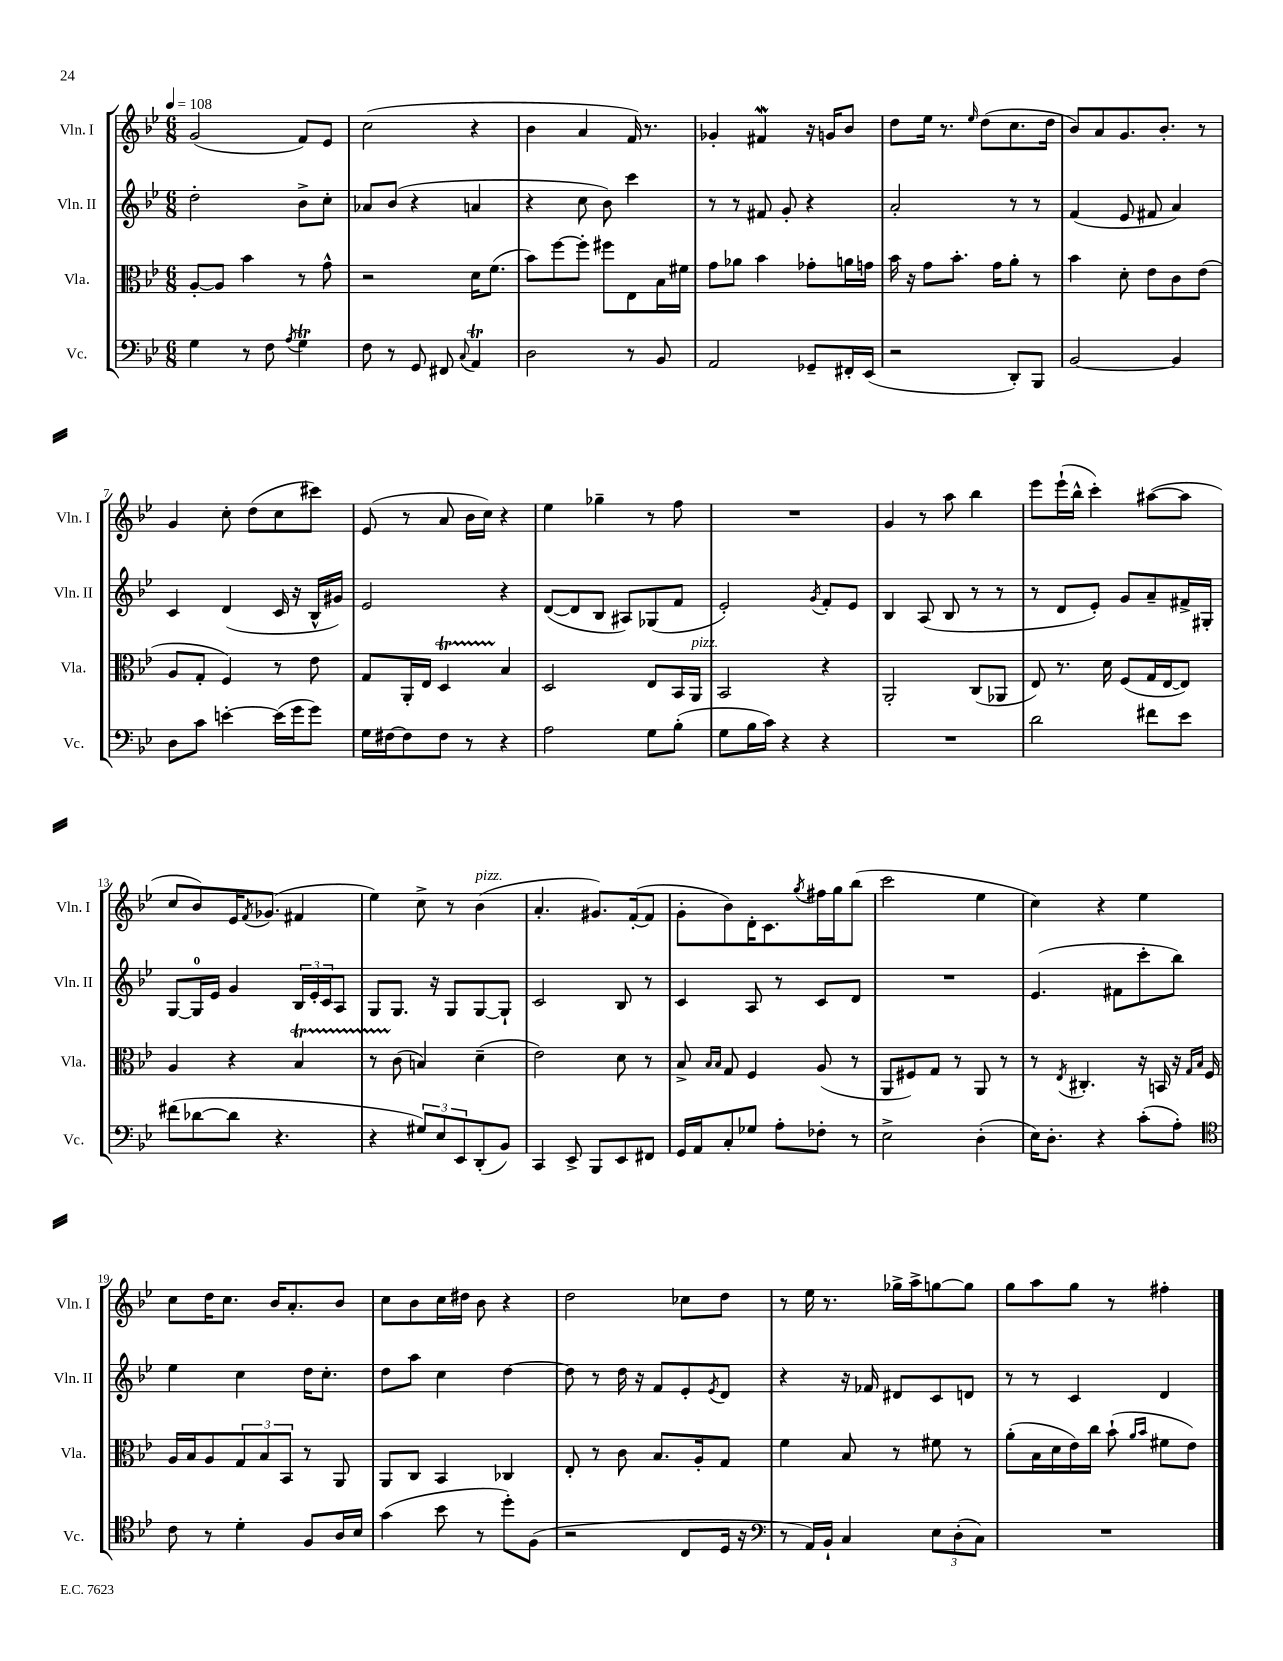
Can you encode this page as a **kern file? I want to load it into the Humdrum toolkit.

**kern	**kern	**kern	**kern
*part4	*part3	*part2	*part1
*staff4	*staff3	*staff2	*staff1
*I"Vc.	*I"Vla.	*I"Vln. II	*I"Vln. I
*I'Vc.	*I'Vla.	*I'Vln. II	*I'Vln. I
*clefF4	*clefC3	*clefG2	*clefG2
*k[b-e-]	*k[b-e-]	*k[b-e-]	*k[b-e-]
*M6/8	*M6/8	*M6/8	*M6/8
*MM108	*MM108	*MM108	*MM108
=1	=1	=1	=1
4G\	[8A'/L	2dd'\	(2g/
.	8A/J]	.	.
8r	4b-\	.	.
8F\	.	.	.
8qA/	.	.	.
4GT\	8r	8b-^\L	8f/L)
.	8g^^\	8cc'\J	8e-/J
=2	=2	=2	=2
8F\	2r	8a-X/L	(2cc\
8r	.	(8b-/J	.
8GG/	.	4r	.
8FF#X/	.	.	.
8qqC/	.	.	.
4AAt/	16d\KL	4an/	4r
.	(8.f\J	.	.
=3	=3	=3	=3
2D\	8b-\L)	4r	4b-\
.	[8ff\	.	.
.	8ff'\J]	8cc\	4a/
.	8ff#X\L	8b-\)	.
8r	8E-\	4ccc\	16f/)
.	.	.	8.r
8BB-/	16B-\L	.	.
.	16f#X\JJ	.	.
=4	=4	=4	=4
2AA/	8g\L	8r	4g-X'/
.	8a-X\J	8r	.
.	4b-\	8f#X/	4f#XW/
.	.	8g'/	.
8GG-X~/L	8g-X'\L	4r	16r
.	.	.	16gn/KL
16FF#X'/L	16an\L	.	8b-/J
(16EE-/JJ	16gn\JJ	.	.
=5	=5	=5	=5
2r	16b-\	2a'/	8dd\L
.	16r	.	.
.	8g\L	.	16ee-\Jk
.	.	.	8.r
.	8.b-'\J	.	.
.	.	.	16qqee-/
.	.	.	(8dd\L
.	16g\KL	.	.
8DD'/L)	8a'\J	8r	8.cc\
8BBB-/J	8r	8r	.
.	.	.	16dd\Jk
=6	=6	=6	=6
[2BB-/	4b-\	(4f/	8b-/L)
.	.	.	8a/
.	8d'\	8e-/	8.g/
.	8e-\L	8f#X/	.
.	.	.	8.b-'/J
4BB-/]	8c\	4a/)	.
.	(8e-\J	.	8r
!!LO:LB:g=z
=7	=7	=7	=7
8D\L	8A/L	4c/	4g/
8c\J	8G'/J	.	.
[4en'\	4F/)	(4d/	8cc'\
.	.	.	(8dd\L
(16e\LL]	8r	16c/	8cc\
16g\J	.	16r	.
8g\J)	8e-\	16B-^^/LL	8ccc#X\J)
.	.	16g#X/JJ)	.
=8	=8	=8	=8
16G\LL	8G/L	2e-/	(8e-/
[16F#X\J	.	.	.
8F#\]	16AA'/L	.	8r
.	16E-/JJ	.	.
8F#\J	4Dt/	.	8a/
8r	.	.	16b-\LL
.	.	.	16cc\JJ)
4r	4B-/	4r	4r
=9	=9	=9	=9
2A\	2D/	([8d/L	4ee-\
.	.	8d/]	.
.	.	8B-/J	4gg-X~\
.	.	8A#X/L)	.
8G\L	8E-/L	(8G-X/	8r
(8B-'\J	16BB-/L	8f/J	8ff\
!	!LO:TX:a:i:t=pizz.	!	!
.	16AA/JJ	.	.
=10	=10	=10	=10
8G\L	2BB-/	2e-'/)	2.r
16B-\L	.	.	.
16c\JJ)	.	.	.
4r	.	.	.
.	.	8qg/	.
4r	4r	8f'/L	.
.	.	8e-/J	.
=11	=11	=11	=11
2.r	2AA'/	4B-/	4g/
.	.	(8A/	8r
.	.	8B-/	8aa\
.	(8C/L	8r	4bb-\
.	8AA-X/J	8r	.
=12	=12	=12	=12
2d\	8E-/)	8r	8eee-\L
.	8.r	8d/L	(16eee-`\L
.	.	.	16bb-^^\JJ
.	.	8e-'/J)	4ccc'\)
.	16d\	.	.
.	(8F/L	8g/L	.
8f#X\L	16G/L	8a~/	([8aa#X\L
.	[16E-/J	.	.
8e-\J	8E-/J])	16f#X^/L	8aa#\J]
.	.	16G#X'/JJ	.
!!LO:LB:g=z
=13	=13	=13	=13
(8f#X\L	4A/	[8G/L	8cc/L
[8d-X\	.	16G/L]	8b-/)
.	.	16e-/JJ	.
8d-\J]	4r	4g/	16e-/K
.	.	.	8qf/
.	.	.	(8.g-X/J
4.r	.	.	.
.	4B-T/	24B-/LL	4f#X/
.	.	24e-'/	.
.	.	24c/J	.
.	.	8A/J	.
=14	=14	=14	=14
4r	8r	8G/L	4ee-\)
.	(8c\	8.G/J	.
12G#X/L)	4Bn/)	.	8cc^\
.	.	16r	.
12E-/	.	.	.
.	.	8G/L	8r
12EE-/	.	.	.
!	!	!	!LO:TX:a:i:t=pizz.
(8DD'/	(4d~\	[8G/	(4b-\
8BB-/J)	.	8G`/J]	.
=15	=15	=15	=15
4CC/	2e-\)	2c/	4.a'/
8EE-^/	.	.	.
8BBB-/L	.	.	8.g#X/L)
8EE-/	8d\	8B-/	.
.	.	.	([16f'/k
8FF#X/J	8r	8r	8f/J]
=16	=16	=16	=16
16GG/LL	8B-^/	4c/	8g'\L
16AA/J	.	.	.
.	16qqB-/LL	.	.
.	16qqB-/JJ	.	.
8C'/	8G/	.	8b-\)
8G-X/J	4F/	8A/	16d'\K
.	.	.	8.c\
8A'\L	.	8r	.
.	.	.	8qgg/
8F-X'\J	(8A/	8c/L	16ff#X\L
.	.	.	16gg\J
8r	8r	8d/J	(8bb-\J
=17	=17	=17	=17
2E-^\	8AA/L	2.r	2ccc\
.	8F#X/)	.	.
.	8G/J	.	.
.	8r	.	.
(4D'\	8AA/	.	4ee-\
.	8r	.	.
=18	=18	=18	=18
16E-\KL)	8r	(4.e-/	4cc\)
8.D'\J	.	.	.
.	8qE-/	.	.
.	4.C#X'/	.	.
4r	.	.	4r
.	.	8f#X\L	.
(8c'\L	16r	8ccc'\	4ee-\
.	16BBn/	.	.
8A'\J)	16r	8bb-\J)	.
.	16qqG/LL	.	.
.	16qqB-/JJ	.	.
.	16F/	.	.
!!LO:LB:g=z
=19	=19	=19	=19
*clefC4	*	*	*
8c\	16A/LL	4ee-\	8cc\L
.	16B-/J	.	.
8r	8A/	.	16dd\K
.	.	.	8.cc\J
4d'\	12G/	4cc\	.
.	12B-/	.	.
.	.	.	16b-/KL
.	12BB-/J	.	.
.	.	.	8.a'/
8F/L	8r	16dd\KL	.
.	.	8.cc'\J	.
16A/L	8AA/	.	8b-/J
16B-/JJ	.	.	.
=20	=20	=20	=20
(4g\	8AA/L	8dd\L	8cc\L
.	8C/J	8aa\J	8b-\
8b-\	4BB-/	4cc\	16cc\L
.	.	.	16dd#X\JJ
8r	.	.	8b-\
8dd'\L)	4C-X/	[4dd\	4r
(8F\J	.	.	.
=21	=21	=21	=21
2r	8E-'/	8dd\]	2dd\
.	8r	8r	.
.	8c\	16dd\	.
.	.	16r	.
.	8.B-/L	8f/L	.
8C/L	.	8e-'/	8cc-X\L
.	16A'/k	.	.
.	.	8qe-/	.
16D/Jk	8G/J	8d/J	8dd\J
16r	.	.	.
=22	=22	=22	=22
*clefF4	*	*	*
8r	4f\	4r	8r
16AA/LL)	.	.	16ee-\
16BB-`/JJ	.	.	8.r
4C/	8B-/	16r	.
.	.	16f-X/	.
.	8r	8d#X/L	16gg-X^\LL
.	.	.	16aa^\J
12E-\L	8f#X\	8c/	[8ggn\
(12D'\	.	.	.
.	8r	8dn/J	8gg\J]
12C\J)	.	.	.
=23	=23	=23	=23
2.r	(8a'\L	8r	8gg\L
.	16B-\L	8r	8aa\
.	16d\	.	.
.	16e-\)	4c/	8gg\J
.	16cc\JJ	.	.
.	(8b-`\	.	8r
.	16qqa/LL	.	.
.	16qqb-/JJ	.	.
.	8f#X\L	4d/	4ff#X'\
.	8e-\J)	.	.
==	==	==	==
*-	*-	*-	*-
